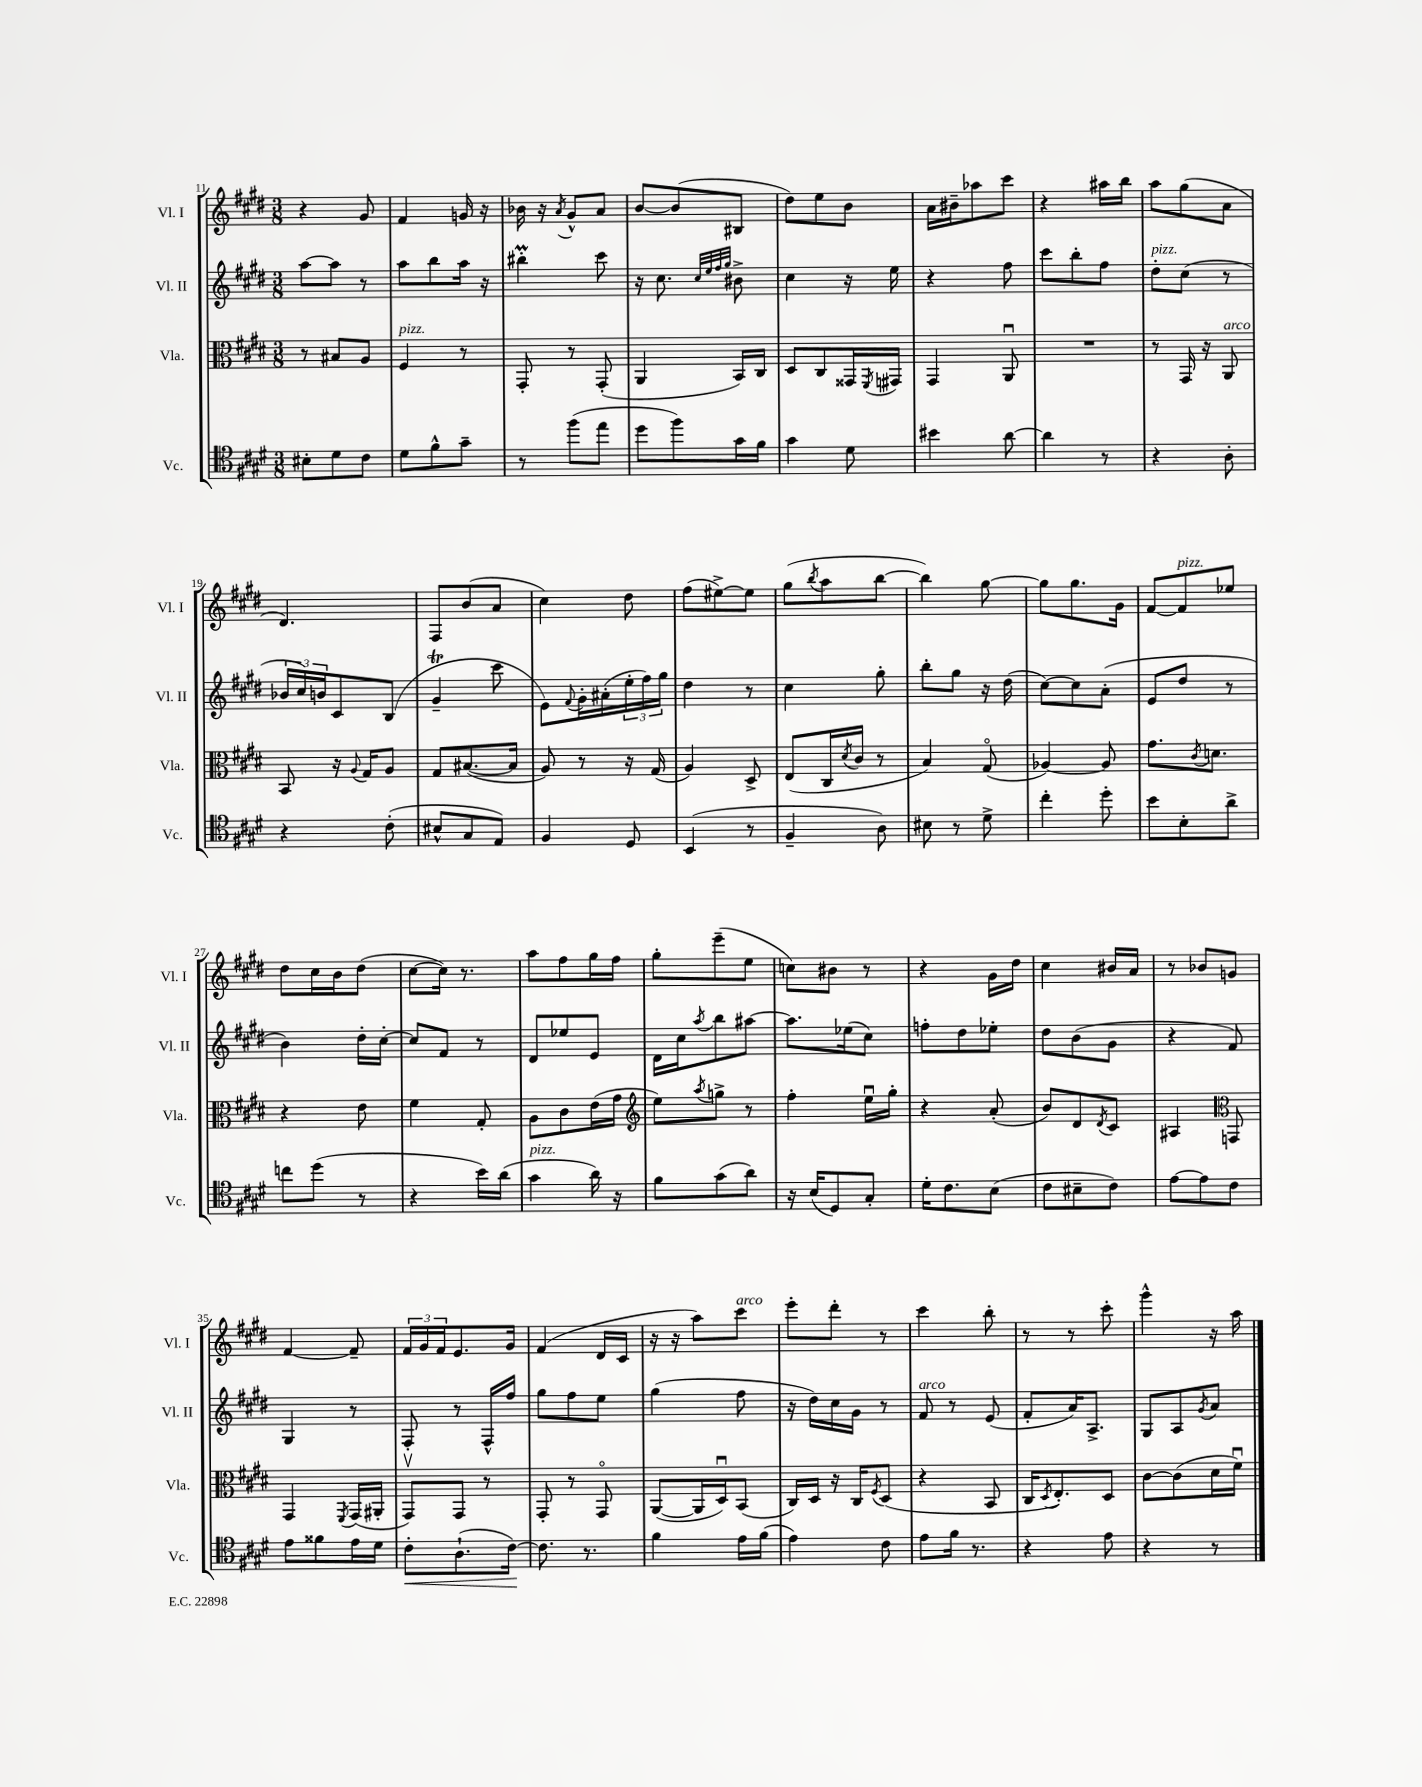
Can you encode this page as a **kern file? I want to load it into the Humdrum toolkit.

**kern	**kern	**kern	**kern
*staff4	*staff3	*staff2	*staff1
*clefC4	*clefC3	*clefG2	*clefG2
*k[f#c#g#d#]	*k[f#c#g#d#]	*k[f#c#g#d#]	*k[f#c#g#d#]
*M3/8	*M3/8	*M3/8	*M3/8
8B#'	8r	[8aa	4r
8d#	8B#	8aa]	.
8c#	8A	8r	8g#
=	=	=	=
8d#	4F#	8aa	4f#
8f#^^	.	8bb	.
8g#~	8r	16aa	16g
.	.	16r	16r
=	=	=	=
8r	8GG#'	4bb#'	16b-
.	.	.	16r
.	.	.	8qa
(8ff#	8r	.	8g#^^
8ee	(8GG#'	8ccc#	8a
=	=	=	=
8dd#	4AA	16r	[8b
.	.	8.cc#	.
8ff#)	.	.	(8b]
.	.	32qqcc#	.
.	.	32qqee	.
.	.	32qqff#	.
.	.	32qqgg#	.
16g#	16BB)	8b#^	8B#
16f#	16C#	.	.
=	=	=	=
4g#	8D#	4cc#	8dd#)
.	8C#	.	8ee
8d#	16GG##	16r	8b
.	8qFF#	.	.
.	16GG#	16ee	.
=	=	=	=
4b#	4GG#	4r	16a
.	.	.	16b#~
.	.	.	8aa-
[8a	8AAu	8ff#	8ccc#
=	=	=	=
4a]	4.r	8ccc#	4r
.	.	8bb'	.
8r	.	8ff#	16aa#
.	.	.	16bb
=	=	=	=
4r	8r	8dd#'	8aa
.	16GG#	(8cc#	(8gg#
.	16r	.	.
8A'	8AA	8r	8a
=	=	=	=
4r	8BB	24b-	4.d#)
.	.	24cc#)	.
.	.	24b	.
.	16r	8c#	.
.	8qqA	.	.
.	16G#	.	.
(8c#'	8A	(8B	.
=	=	=	=
8B#^^	8G#	4g#~	8F#
8G#	([8.B#	.	(8b
8E)	.	8ccc#	8a
.	16B#]	.	.
=	=	=	=
4F#	8A)	8e)	4cc#)
.	.	8qqf#	.
.	8r	16g#'	.
.	.	(16a#'	.
8D#	16r	24ee'	8dd#
.	.	24ff#)	.
.	(16G#	.	.
.	.	24gg#	.
=	=	=	=
(4BB	4A)	4dd#	(8ff#
.	.	.	[8ee#^)
8r	8D#^	8r	8ee#]
=	=	=	=
4F#~	(8E	4cc#	(8gg#
.	.	.	8qbb
.	16C#	.	8aa
.	8qd#	.	.
.	16c#	.	.
8A)	8r	8gg#'	[8bb
=	=	=	=
8B#	4B)	8bb'	4bb])
8r	.	8gg#	.
8d#^	(8G#o	16r	[8gg#
.	.	(16dd#	.
=	=	=	=
4cc#'	[4A-)	[8cc#)	8gg#]
.	.	8cc#]	8.gg#
8dd#'	8A-]	(8a'	.
.	.	.	16g#
=	=	=	=
8b	8.g#	8e	[8f#
8B'	.	8dd#	8f#]
.	8qc#	.	.
.	8.d	.	.
8a^	.	8r	8ee-
=	=	=	=
8cc	4r	4b)	8dd#
(8dd#	.	.	16cc#
.	.	.	16b
8r	8e	16dd#'	(8dd#
.	.	[16cc#'	.
=	=	=	=
4r	4f#	8cc#]	[8cc#
.	.	8f#	16cc#])
.	.	.	8.r
16b)	8G#'	8r	.
(16a	.	.	.
=	=	=	=
4g#	8A	8d#	8aa
.	8c#	8ee-	8ff#
16a)	(16e	8e	16gg#
16r	16g#	.	16ff#
=	=	=	=
*	*clefG2	*	*
8f#	8ee)	16d#	8gg#'
.	.	16cc#	.
.	8qaa	8qaa	.
(8g#	8gg^	8bb	(8eee~
8a)	8r	[8aa#	8ee
=	=	=	=
16r	4ff#'	8.aa#]	8cc)
(16B	.	.	.
8D#)	.	.	8b#
.	.	(16ee-	.
8G#'	16eeu	8cc#)	8r
.	16gg#'	.	.
=	=	=	=
16d#'	4r	8ff'	4r
8.c#	.	.	.
.	.	8dd#	.
(8B	(8a'	8ee-'	16g#
.	.	.	16dd#
=	=	=	=
8c#	8b)	8dd#	4cc#
8B#~	8d#	(8b	.
.	8qd#	.	.
8c#)	8c#	8g#	16b#
.	.	.	16a
=	=	=	=
[8e	4A#	4r	8r
8e]	.	.	8b-
*	*clefC3	*	*
8c#	8GG	8f#)	8g
=	=	=	=
8e	4GG#	4G#	[4f#
8f##	.	.	.
.	8qFF#	.	.
16e	(16GG#	8r	8f#~]
16d#	16AA#'	.	.
=	=	=	=
8c#'	8GG#v)	8F#'	24f#
.	.	.	24g#
.	.	.	24f#
(8.A`	8GG#	8r	8.e
.	8r	16F#^^	.
[16c#)	.	16ff#	16g#
=	=	=	=
8.c#]	8GG#'	8gg#	(4f#
.	8r	8ff#	.
8.r	.	.	.
.	8GG#o	8ee	16d#
.	.	.	16c#
=	=	=	=
4f#	([8AA	(4gg#	16r
.	.	.	16r
.	16AA]	.	8aa)
.	16D#u)	.	.
16e	(8BB	8ff#	8ccc#
(16f#	.	.	.
=	=	=	=
4e)	16C#)	16r	8eee'
.	16D#	16dd#)	.
.	16r	16cc#	8ddd#'
.	16C#	16g#	.
.	8qF#	.	.
8c#	(8D#	8r	8r
=	=	=	=
8e	4r	8f#	4ccc#
16f#	.	8r	.
8.r	.	.	.
.	8BB	(8e	8bb'
=	=	=	=
4r	16C#	8f#'	8r
.	8qD#	.	.
.	8.E')	.	.
.	.	16a)	8r
.	.	8.A^	.
8e	8D#	.	8ccc#'
=	=	=	=
4r	[8c#	8G#	4ggg#^^
.	(8c#]	8A	.
.	.	8qg#	.
8r	16d#	8a	16r
.	16f#u)	.	16aa
==	==	==	==
*-	*-	*-	*-
